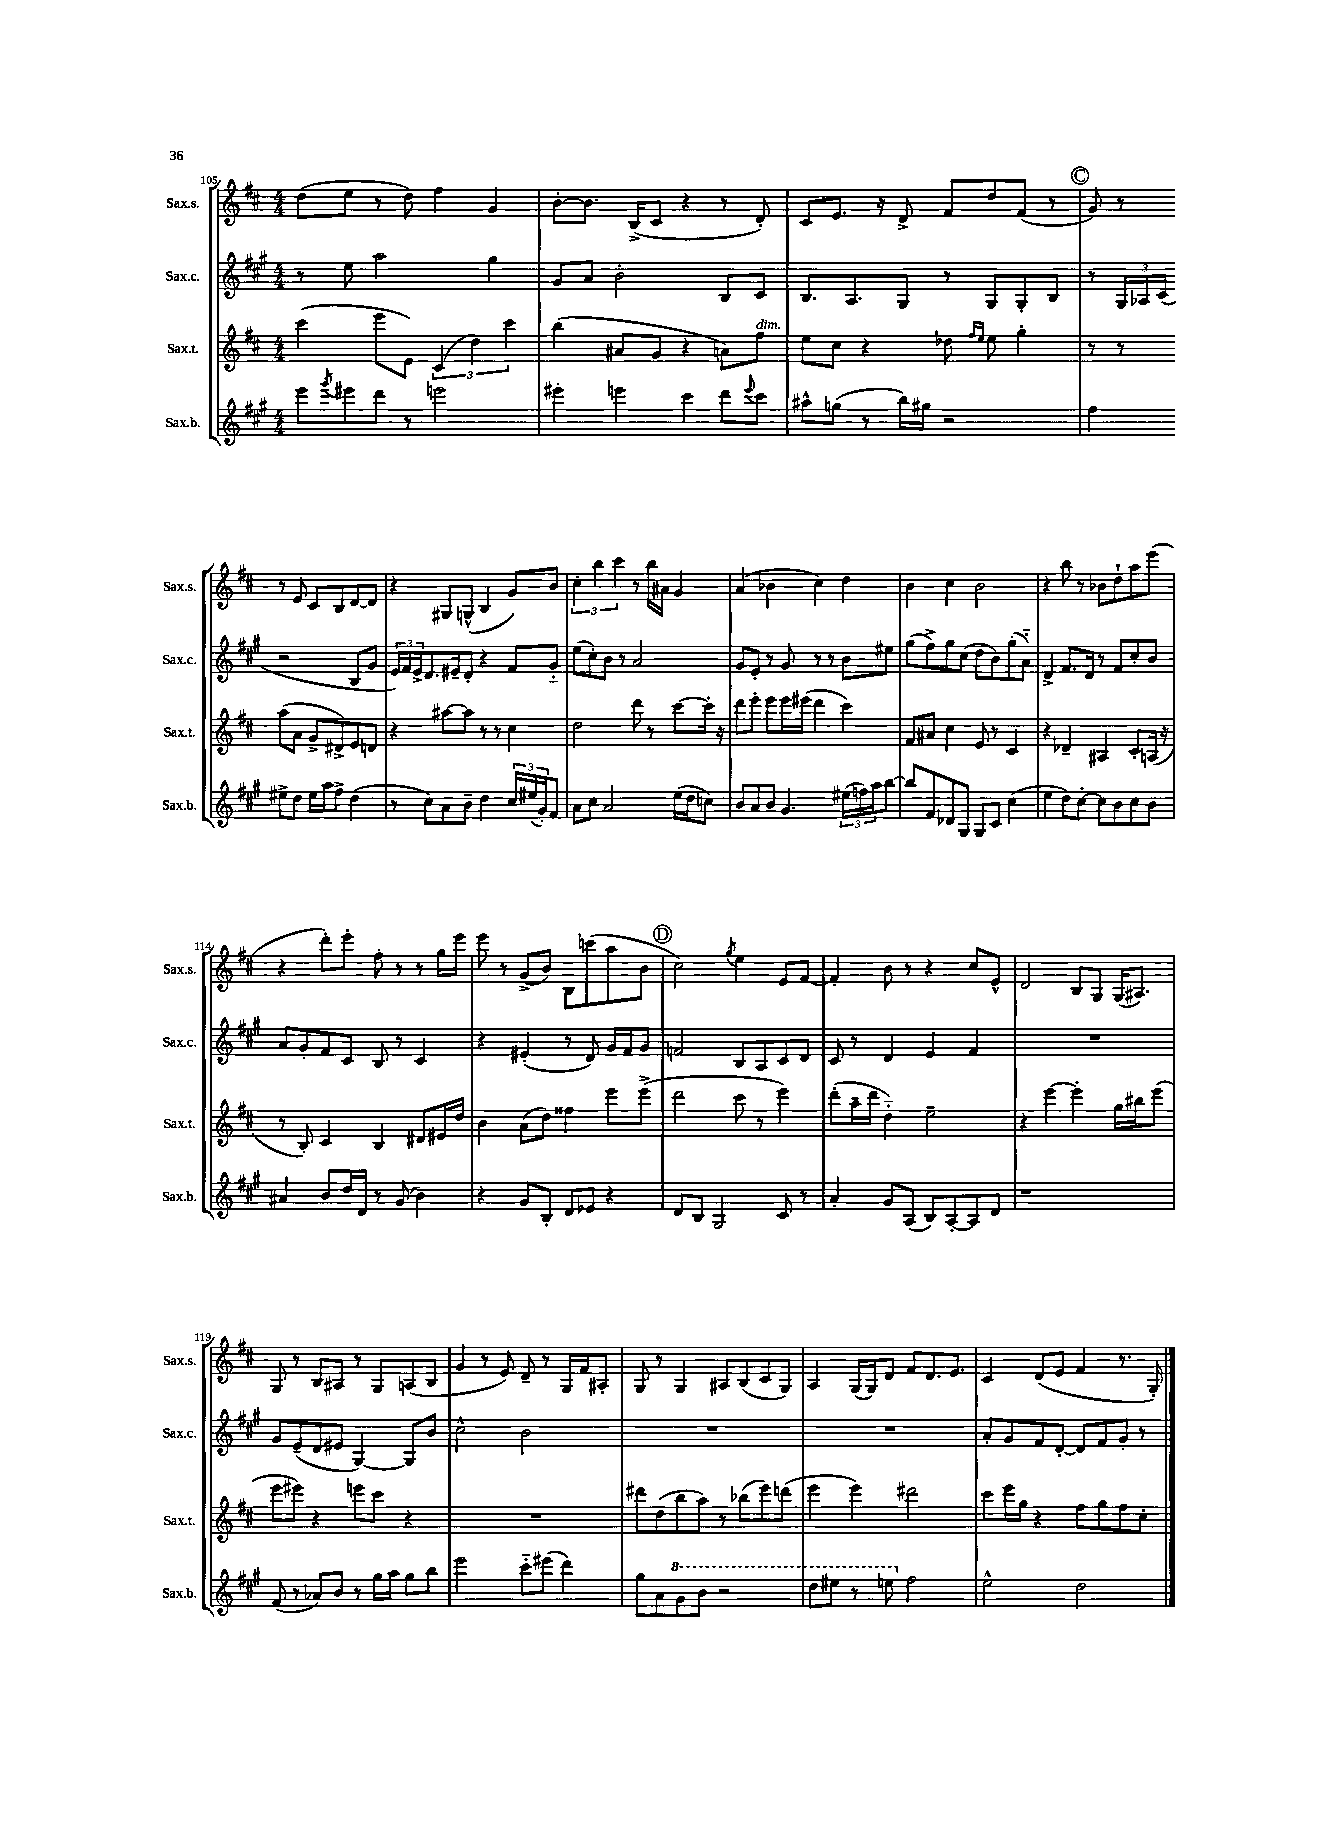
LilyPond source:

<<
\new StaffGroup <<
\new Staff = "s0" \with { instrumentName = "Sax.s." shortInstrumentName = "Sax.s." } {
    \clef treble \key d \major \numericTimeSignature \time 4/4
    d''8( e''8 r8 d''8) fis''4 g'4 |
    b'8~-. b'8. b16->( cis'8 r4 r8 d'8-.) |
    cis'8 e'8. r16 d'8-> fis'8 d''8 fis'8( r8 |
    \mark \markup { \circle "C" } g'8) r8 r8 e'8 cis'8 b8 d'8~ d'8 |
    r4 gis8 g8-^( b4 g'8) b'8 |
    \tuplet 3/2 { cis''4-. b''4 cis'''4 } r8 b''16 ais'16 g'4 |
    a'4( bes'4 cis''4) d''4 |
    b'4 cis''4 b'2 |
    r4 b''8 r8 bes'8 d''8-! a''8 e'''8( |
    r4 d'''8-.) e'''8-. fis''8-. r8 r8 g''16 e'''16 |
    e'''8 r8 g'8->( b'8) b8 c'''8( a''8 b'8 |
    \mark \markup { \circle "D" } cis''2) \acciaccatura { g''8 } e''4 e'8 fis'8~ |
    fis'4-. b'8 r8 r4 cis''8 e'8-^ |
    d'2 b8 g8 g16( ais8.) |
    g8 r8 b8 ais8 r8 g8 a8( b8 |
    g'4 r8 e'8) d'8-- r8 g16 fis'16 ais8-. |
    g8 r8 g4 ais8 b8( cis'8 g8) |
    a4 g16( g16) d'8 fis'8 d'8. e'8. |
    cis'4 d'8( e'8 fis'4 r8. g16-.) \bar "|." |
}
\new Staff = "s1" \with { instrumentName = "Sax.c." shortInstrumentName = "Sax.c." } {
    \clef treble \key a \major \numericTimeSignature \time 4/4
    r8 e''8 a''2 gis''4 |
    gis'8 a'8 b'2-. b8 cis'8 |
    b8. a8. gis8 r8 gis8 gis8-. b8 |
    \mark \markup { \circle "C" } r8 \tuplet 3/2 { gis16 aes16 cis'16( } r2 b8 gis'8 |
    \tuplet 3/2 { e'16) fis'16 e'16-> } d'8. eis'16-- d'8-. r4 fis'8 gis'8-_ |
    e''8( cis''8-.) b'8 r8 a'2 |
    gis'8 e'8-. r8 gis'8 r8 r8 b'8 eis''8 |
    gis''8( fis''8->) gis''8 cis''8( d''8 b'8) gis''8-.( a'8-_) |
    d'4-> fis'8. d'16 r8 fis'8 cis''8-. b'8 |
    a'8 gis'8-. fis'8 cis'8 b8 r8 cis'4 |
    r4 eis'4-.( r8 d'8) gis'16 fis'16 gis'8 |
    \mark \markup { \circle "D" } f'2 b8 a8 cis'8 d'8 |
    cis'8 r8 d'4 e'4 fis'4 |
    R1 |
    gis'8 e'8--( d'8 eis'8 gis4~) gis8 b'8 |
    cis''2-^ b'2 |
    R1 |
    R1 |
    a'8-. gis'8 fis'8 d'8~-. d'8 fis'8 gis'8-. r8 \bar "|." |
}
\new Staff = "s2" \with { instrumentName = "Sax.t." shortInstrumentName = "Sax.t." } {
    \clef treble \key d \major \numericTimeSignature \time 4/4
    cis'''4( e'''8 e'8) \tuplet 3/2 { cis'4( d''4) cis'''4 } |
    b''4( ais'8 g'8 r4 a'8) fis''8^\markup { \italic "dim." } |
    e''8 cis''8 r4 des''8 \grace { fis''16 e''16 } e''8 g''4-. |
    \mark \markup { \circle "C" } r8 r8 a''8( a'8 g'8-> dis'8->) e'8 d'8 |
    r4 ais''8~ ais''8 r8 r8 cis''4 |
    d''2 d'''8 r8 cis'''8~ cis'''16-. r16 |
    d'''8 e'''8-. e'''8 e'''16 eis'''16( d'''4 cis'''4) |
    fis'8 ais'8 cis''4 e'8 r8 cis'4 |
    r4 des'4-- ais4 cis'8-. a16( r16 |
    r8 b8-.) cis'4 b4 dis'8 eis'16 d''16 |
    b'4 a'8( d''8) fisis''4 e'''8 e'''8->( |
    \mark \markup { \circle "D" } d'''2 cis'''8 r8 e'''4) |
    d'''8-.( a''16-- d'''16 d''4-_) e''2-- |
    r4 e'''4~ e'''4-. g''16 bis''16 e'''8( |
    e'''8 eis'''8) r4 e'''8 cis'''8 r4 |
    R1 |
    dis'''8 d''8( b''8 a''8) r8 bes''8( e'''8) d'''8( |
    e'''4 e'''4) dis'''2 |
    cis'''8 e'''16 g''16 r4 fis''8 g''8 fis''8 cis''8-. \bar "|." |
}
\new Staff = "s3" \with { instrumentName = "Sax.b." shortInstrumentName = "Sax.b." } {
    \clef treble \key a \major \numericTimeSignature \time 4/4
    e'''8 \acciaccatura { gis'''8 } eis'''8 d'''8 r8 e'''2 |
    eis'''4-. e'''4 cis'''4 d'''8 \appoggiatura { e'''8 } cis'''8 |
    ais''8-^ g''8( r8 b''16) gis''16 r2 |
    \mark \markup { \circle "C" } fis''4 eis''8-> d''8 eis''16 a''16 fis''8-> d''4( |
    r8 cis''8) a'8 b'8-- d''4 \tuplet 3/2 { cis''16 eis''16( gis'16-.) } fis'8 |
    a'8 cis''8 a'2 e''16( d''16 c''8) |
    b'8 a'8 b'8 gis'4. \tuplet 3/2 { eis''16( f''16) a''16 } b''8~ |
    b''8 fis'8 des'8 gis8 gis8 cis'8 cis''4( |
    e''4 d''8) cis''8~-. cis''8 b'8 cis''8 b'8 |
    ais'4 b'8 d''16 d'16 r8 gis'8( b'4) |
    r4 gis'8 b8-. d'8 ees'8 r4 |
    \mark \markup { \circle "D" } d'8 b8 gis2 cis'8 r8 |
    a'4-. gis'8 a8( b8) a8~-. a8 d'8 |
    r1 |
    fis'8( r8 aes'8) b'8 r8 gis''16 a''16 gis''8 b''8 |
    e'''2 cis'''8-_ eis'''8( d'''4) |
    gis''8 a'8 \ottava #1 gis''8 b''8 r2 |
    d'''8 eis'''8 r8 e'''8 \ottava #0 fis''2 |
    e''2-^ d''2 \bar "|." |
}
>>
>>
\layout { \context { \Score currentBarNumber = #105 } }
